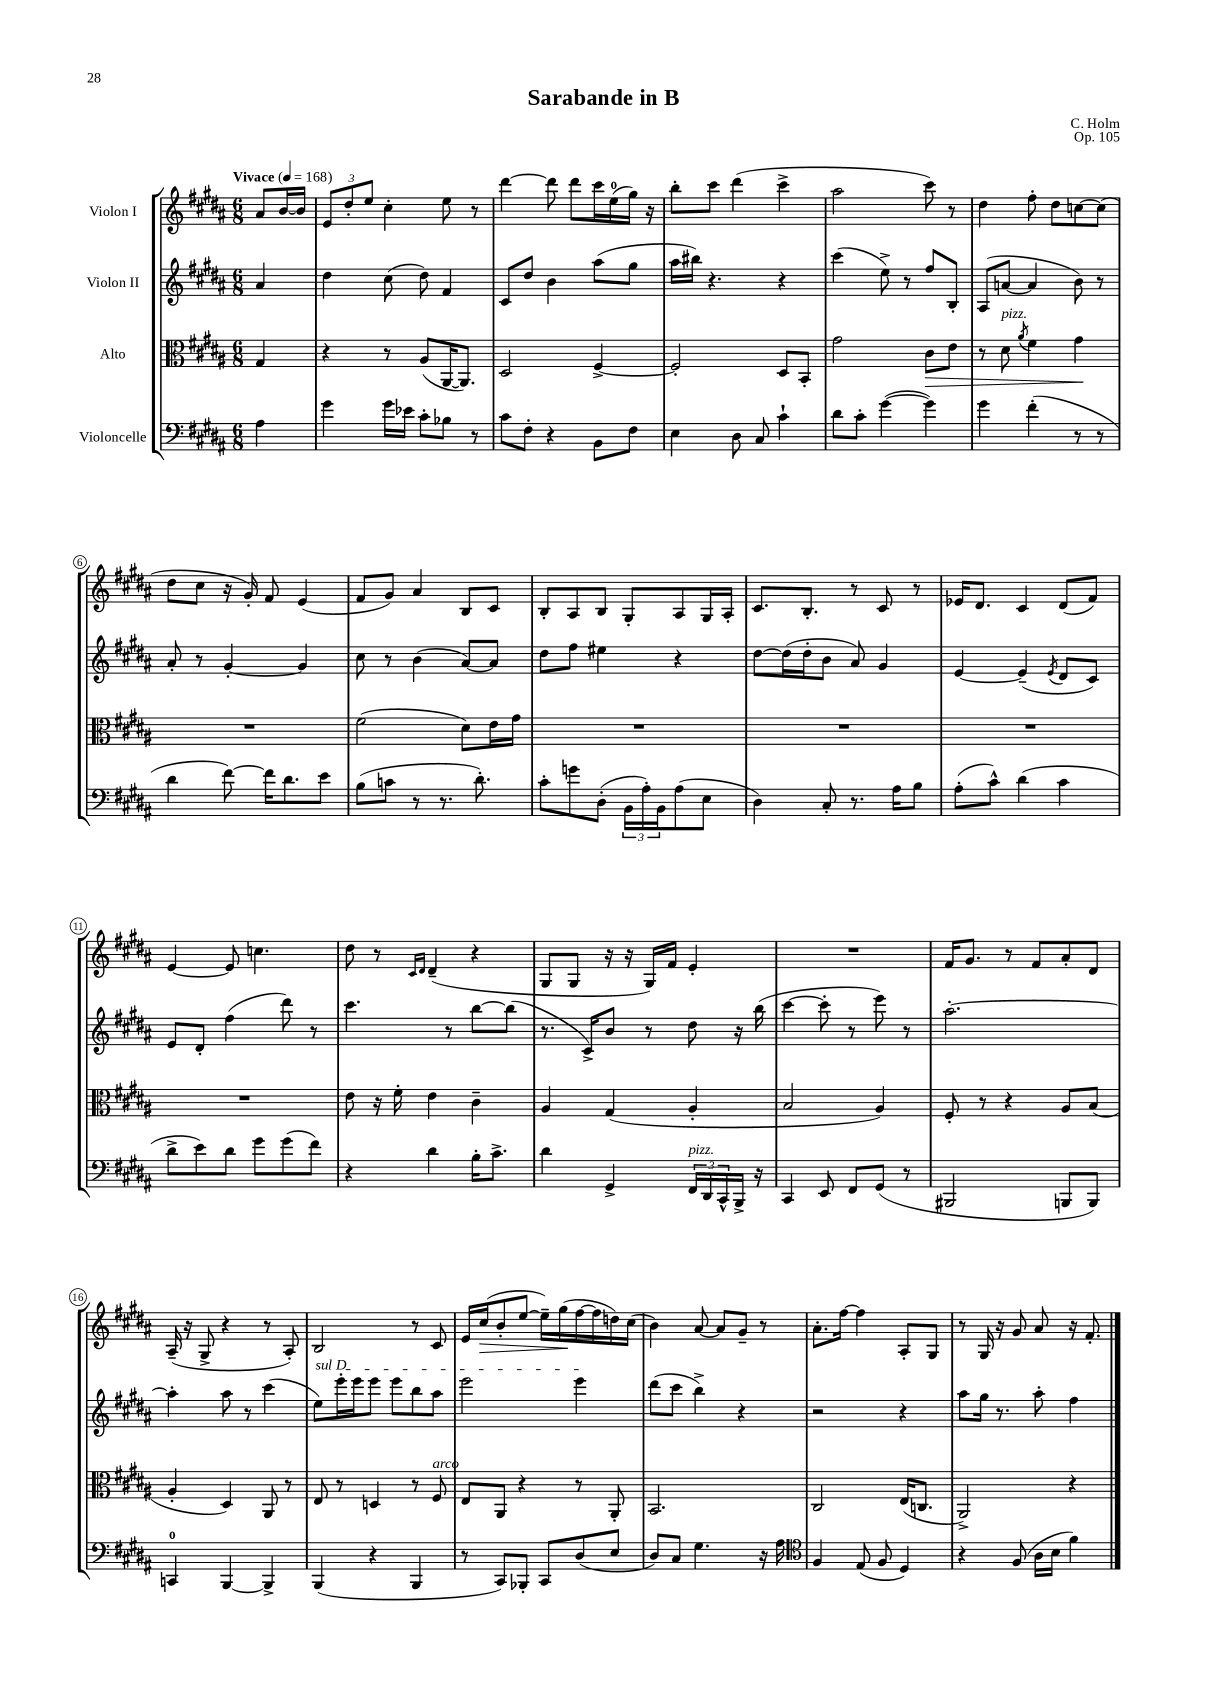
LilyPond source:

\header { title = "Sarabande in B" composer = "C. Holm" opus = "Op. 105" }
<<
\new StaffGroup <<
\new Staff = "s0" \with { instrumentName = "Violon I" } {
    \clef treble \key b \major \numericTimeSignature \time 6/8 \partial 4 \tempo "Vivace" 4 = 168
    ais'8 b'16~ b'16 |
    \tuplet 3/2 { e'8 dis''8-. e''8 } cis''4-. e''8 r8 |
    dis'''4~ dis'''8 dis'''8 cis'''16 e''16-0( gis''16) r16 |
    b''8-. cis'''8 dis'''4( cis'''4-> |
    ais''2 cis'''8) r8 |
    dis''4 fis''8-. dis''8 c''8~ c''8( |
    dis''8 cis''8 r16 gis'16-.) fis'8 e'4( |
    fis'8 gis'8) ais'4 b8 cis'8 |
    b8-. ais8 b8 gis8-. ais8 gis16 ais16-. |
    cis'8. b8.-. r8 cis'8 r8 |
    ees'16 dis'8. cis'4 dis'8( fis'8) |
    e'4~ e'8 c''4. |
    dis''8 r8 \grace { cis'16 dis'16 } dis'4--( r4 |
    gis8 gis8 r16 r16 gis16) fis'16 e'4-. |
    R2. |
    fis'16 gis'8. r8 fis'8 ais'8-. dis'8 |
    ais16--( r16 gis8-> r4 r8 ais8-.) |
    b2 r8 cis'8 |
    e'16 cis''16\>( b'8-. e''8~ e''16--) gis''16\!( fis''16~ fis''16 d''16) cis''16( |
    b'4) ais'8~ ais'8 gis'8-- r8 |
    ais'8.-. fis''16~ fis''4 ais8-. gis8 |
    r8 gis16 r16 gis'8 ais'8 r16 fis'8.-. \bar "|." |
}
\new Staff = "s1" \with { instrumentName = "Violon II" } {
    \clef treble \key b \major \numericTimeSignature \time 6/8 \partial 4
    ais'4 |
    dis''4 cis''8( dis''8) fis'4 |
    cis'8 dis''8 b'4 ais''8( gis''8 |
    ais''16 bis''16) r4. r4 |
    cis'''4( e''8->) r8 fis''8 b8-. |
    ais8( a'8~ a'4 b'8) r8 |
    ais'8-. r8 gis'4~-. gis'4 |
    cis''8 r8 b'4( ais'8~) ais'8 |
    dis''8 fis''8 eis''4 r4 |
    dis''8~ dis''16( dis''16-. b'8 ais'8) gis'4 |
    e'4~ e'4--( \acciaccatura { e'8 } dis'8 cis'8) |
    e'8 dis'8-. fis''4( dis'''8) r8 |
    cis'''4. r8 b''8~ b''8( |
    r8. cis'16->) b'8 r8 dis''8 r16 b''16( |
    cis'''4~ cis'''8-. r8 e'''8) r8 |
    ais''2.~-. |
    ais''4-. ais''8 r8 cis'''4( |
    \once \override TextSpanner.bound-details.left.text = \markup { \italic "sul D" } e''8\startTextSpan) e'''16-. e'''16 e'''8 e'''8 b''8 ais''8 |
    e'''2 e'''4\stopTextSpan |
    dis'''8( cis'''8 b''4->) r4 |
    r2 r4 |
    ais''8 gis''16 r8. ais''8-. fis''4 \bar "|." |
}
\new Staff = "s2" \with { instrumentName = "Alto" } {
    \clef alto \key b \major \numericTimeSignature \time 6/8 \partial 4
    gis4 |
    r4 r8 ais8( ais,16~ ais,8.) |
    dis2 fis4~-> |
    fis2-. dis8 b,8-. |
    gis'2 cis'8\> e'8 |
    r8 dis'8^\markup { \italic "pizz." } \acciaccatura { ais'8 } fis'4 gis'4\! |
    R2. |
    fis'2( dis'8) e'16 gis'16 |
    R2. |
    R2. |
    R2. |
    R2. |
    e'8 r16 fis'16-. e'4 cis'4-- |
    ais4 gis4( ais4-. |
    b2 ais4) |
    fis8-. r8 r4 ais8 b8( |
    ais4-. dis4) ais,8 r8 |
    e8 r8 d4 r8 fis8^\markup { \italic "arco" } |
    e8 ais,8 r4 r8 ais,8-. |
    b,2. |
    cis2 e16( c8. |
    ais,2->) r4 \bar "|." |
}
\new Staff = "s3" \with { instrumentName = "Violoncelle" } {
    \clef bass \key b \major \numericTimeSignature \time 6/8 \partial 4
    ais4 |
    gis'4 gis'16 ees'16 cis'8-. bes8 r8 |
    cis'8 fis8-. r4 b,8 fis8 |
    e4 dis8 cis8 cis'4-! |
    dis'8 cis'8-. gis'4~( gis'4) |
    gis'4 fis'4-.( r8 r8 |
    dis'4 fis'8~) fis'16 dis'8. e'8 |
    b8( c'8 r8 r8. dis'8.-.) |
    cis'8-. g'8 dis8-.( \tuplet 3/2 { b,16 ais16-.) b,16 } ais8( e8 |
    dis4) cis8-. r8. ais16 b8 |
    ais8-.( cis'8-^) dis'4( cis'4 |
    dis'8-> e'8) dis'8 gis'8 gis'8( fis'8) |
    r4 dis'4 b16-. cis'8.-> |
    dis'4 gis,4-> \tuplet 3/2 { fis,16^\markup { \italic "pizz." } dis,16 cis,16-^ } b,,16-> r16 |
    cis,4 e,8 fis,8 gis,8( r8 |
    bis,,2 b,,8 b,,8) |
    c,4-0 b,,4~ b,,4-> |
    b,,4( r4 b,,4 |
    r8 cis,8) bes,,8-. cis,8 dis8( e8 |
    dis8) cis8 gis4. r16 ais16 |
    \clef tenor fis4 e8( fis8 dis4) |
    r4 fis8( ais16 b16 fis'4) \bar "|." |
}
>>
>>
\layout { \context { \Score \override BarNumber.stencil = #(make-stencil-circler 0.1 0.3 ly:text-interface::print) } }
